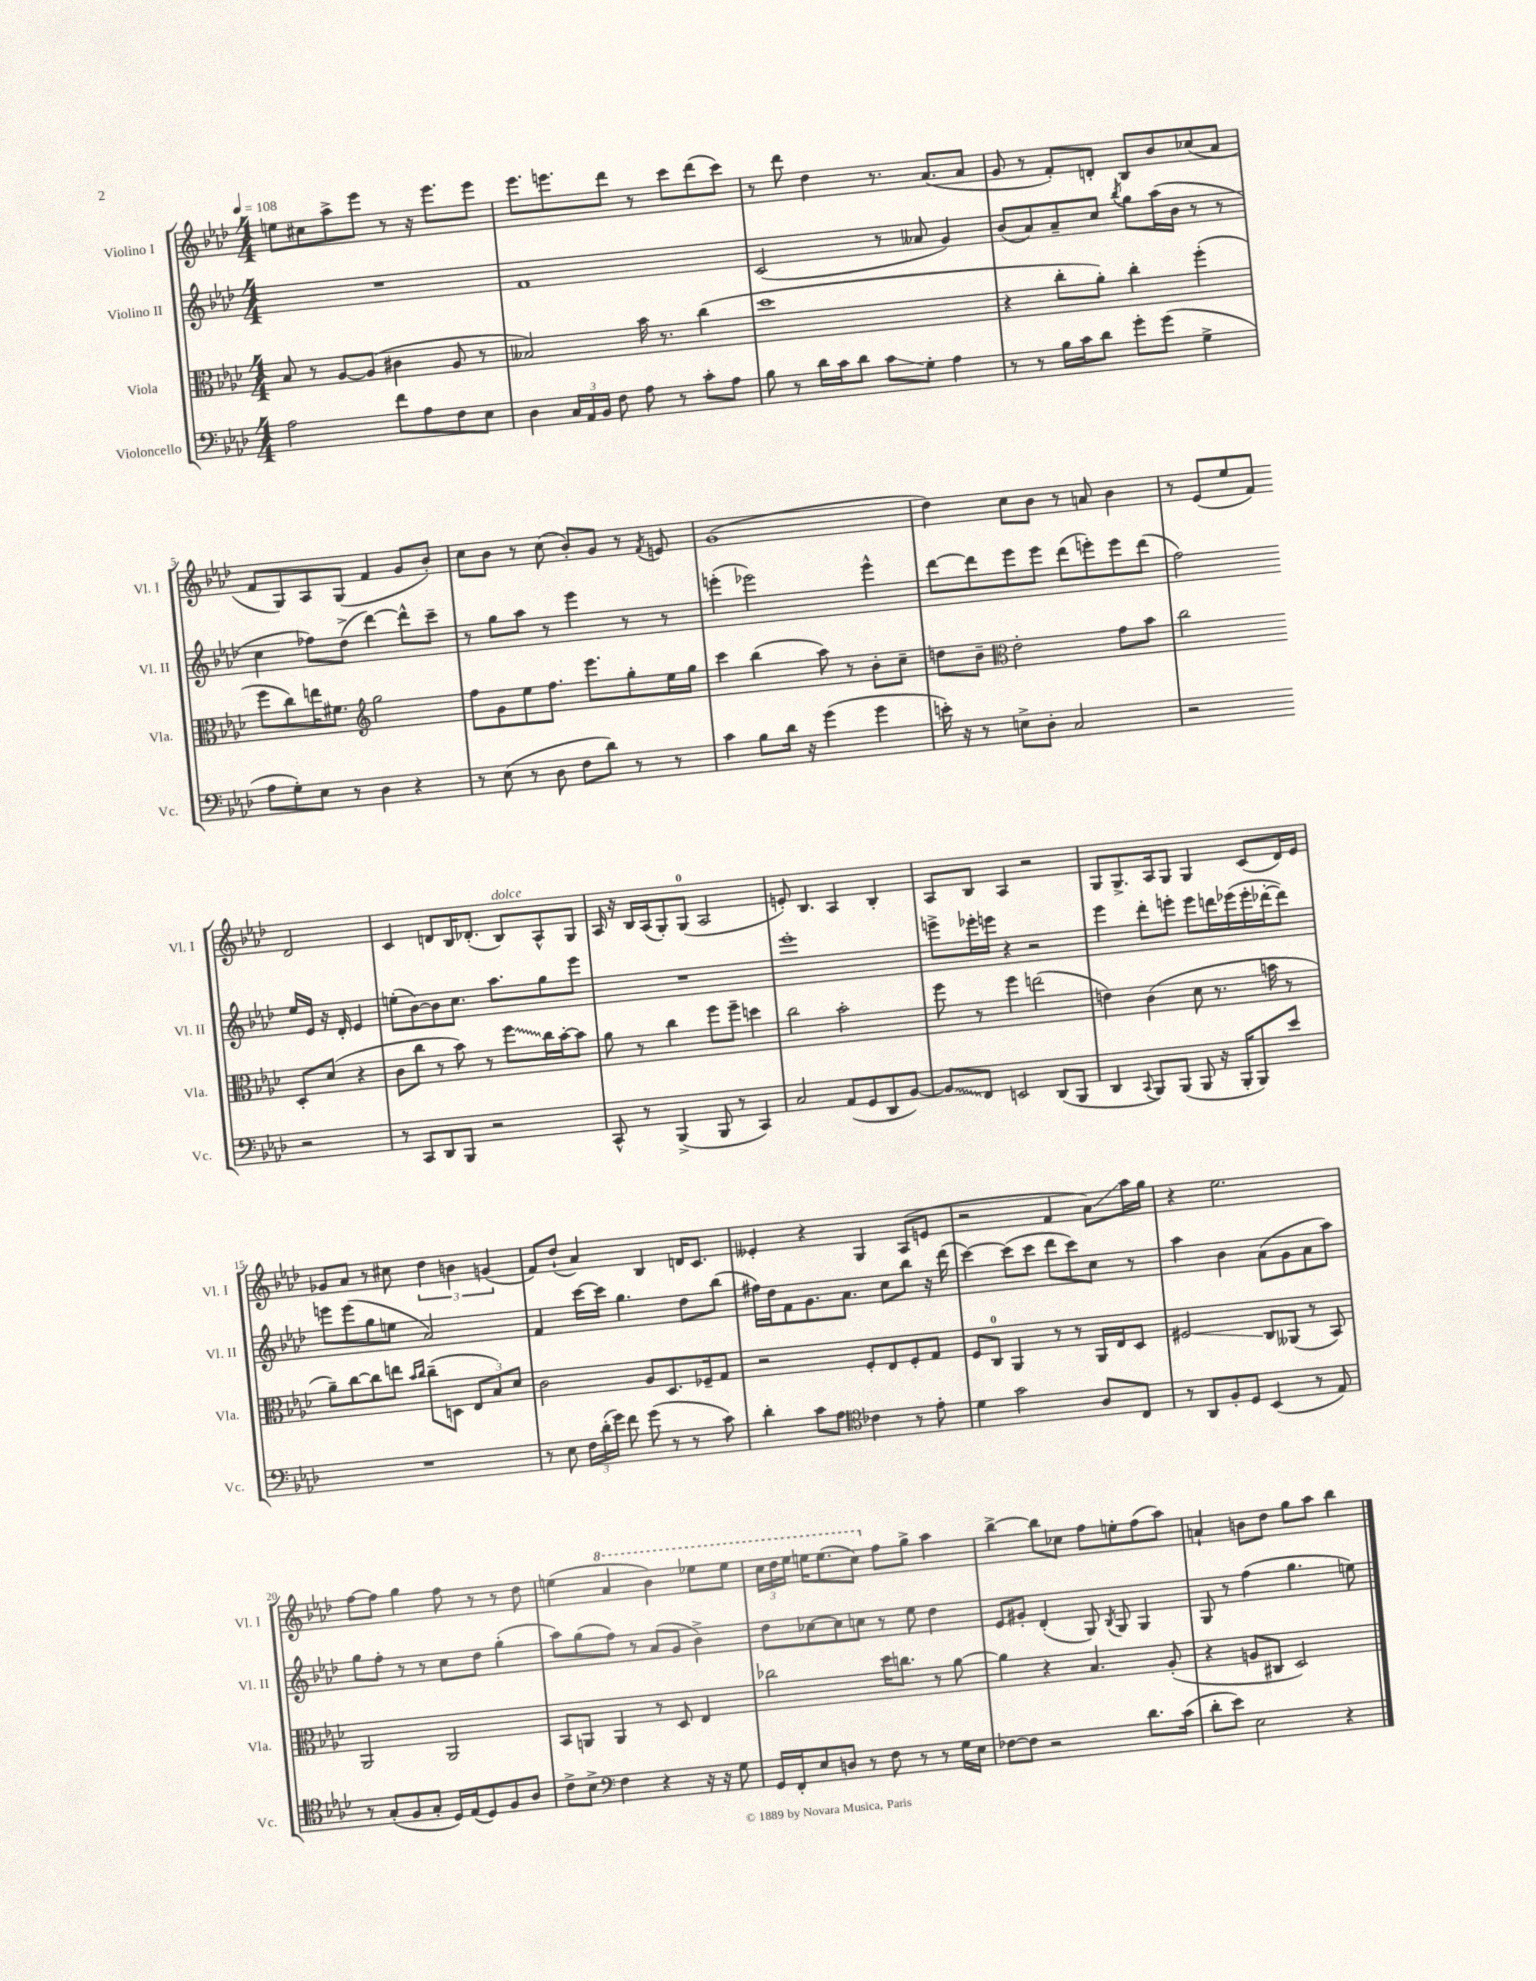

**kern	**kern	**kern	**kern
*staff4	*staff3	*staff2	*staff1
*clefF4	*clefC3	*clefG2	*clefG2
*k[b-e-a-d-]	*k[b-e-a-d-]	*k[b-e-a-d-]	*k[b-e-a-d-]
*M4/4	*M4/4	*M4/4	*M4/4
*MM108	*MM108	*MM108	*MM108
2A-	8B-	1r	8ee
.	8r	.	8cc#
.	[8A-	.	8aa-^
.	(8A-]	.	8eee-
8f	4c#	.	8r
8A-	.	.	16r
.	.	.	8.eee-
8F	8A-	.	.
8E-	8r	.	8eee-
=	=	=	=
4D-	2B--)	1f	8.eee-
.	.	.	8.eee
24C	.	.	.
24AA-	.	.	.
24BB-	.	.	.
8F	.	.	8ddd-
8A-	16b-	.	8r
.	8.r	.	.
8r	.	.	8ccc
8c'	(4cc	.	(8ddd-
8A-	.	.	8ccc)
=	=	=	=
8B-	1dd-	(2c	8r
8r	.	.	8ddd-
16d-	.	.	4dd-
16c	.	.	.
8d-	.	.	.
8c	.	8r	8.r
8G'	.	8a--	.
.	.	.	(8.a-
4A-	.	4g)	.
.	.	.	8a-
=	=	=	=
8r	4r	(8b-	8g
8r	.	8a-)	8r
16B-	8cc'	8a-~	8f')
16c	.	.	.
8d-	8a-')	8cc	8d'
.	.	8qbb-	.
8g'	4cc'	8gg	8B-
(8g	.	(16aa-	8b-
.	.	16b-	.
4G^	(4ff'	8r	(8cc-
.	.	8r	8a-
=	=	=	=
8A-	8ff	4cc	8f
8G')	8cc)	.	8G)
8E-	16ee	8ff-)	8A-
.	8.f#	.	.
8r	.	(8dd-^	(8G
*	*clefG2	*	*
4D-	2gg	[4ddd-)	4f
4r	.	8ddd-^^]	8g
.	.	8ccc~	8b-')
=	=	=	=
8r	8ff	8r	8cc
(8E-	8g	8gg	8b-
8r	8ee-	8aa-	8r
8D-	8.ff	8r	(8cc
8F	.	4eee-	8b-')
.	8.eee-	.	.
8d-)	.	.	8g
8r	8gg'	8r	8r
.	.	.	8qf
8r	16ee-	8r	8e
.	16gg	.	.
=	=	=	=
4c	4ccc	(4eee'	(1g
8B-	(4bb-	2eee-)	.
16d-	.	.	.
16r	.	.	.
(4g	8aa-)	.	.
.	8r	.	.
4g	8b-'	4eee-^^	.
.	8cc~	.	.
=	=	=	=
16e')	8dd	[8ddd-	4dd-)
16r	.	.	.
8r	8b-~	8ddd-]	.
*	*clefC3	*	*
8E^	2e-'	8eee-	8cc
8D-'	.	8eee-	8b-
2C	.	(8ddd-	8r
.	.	8eee')	8a
.	8g	8eee	4b-
.	8b-	(8ddd-	.
=	=	=	=
2r	2cc	2ff)	8r
.	.	.	(8e-
.	.	.	8ee-
.	.	.	8f)
2r	8D-'	16ee-	2d-
.	.	16e-	.
.	(8d-	16r	.
.	.	16d-'	.
.	4r	4e-	.
=	=	=	=
8r	8c	(8ee'	4c
8CC	8cc	[8b-)	.
8DD-	8r	8b-]	8d
8BBB-	8b-)	8.cc	16B-
.	.	.	(8.d-'
2r	8r	.	.
.	.	8.aa-	.
.	8ff	.	8B-)
.	16cc	8gg	8A-^^
.	[16b-'	.	.
.	8b-]	8eee-	8G
=	=	=	=
8CC^^	8a-	1r	16A-
.	.	.	16r
8r	8r	.	16B-
.	.	.	(16A-
(4BBB-^	4cc	.	8G')
.	.	.	(8G
8BBB-	8ff	.	2A-
8r	8ff~	.	.
4CC)	4dd	.	.
=	=	=	=
2C	2cc	1eee-'	8e')
.	.	.	4.B-
(8AA-	2b-'	.	4A-
8GG	.	.	.
8DD-	.	.	4B-'
[8BB-)	.	.	.
=	=	=	=
8BB-]	8ff	8eee^	8A-
8FF	8r	16eee-'	8B-
.	.	16eee	.
2EE	4ff	4r	4A-
.	(2ee	2r	2r
(8DD-	.	.	.
8BBB-	.	.	.
=	=	=	=
4DD-	4e)	4eee-	8G
.	.	.	8.G^
8qqCC	.	.	.
8BBB-)	(4c	8ddd-'	.
.	.	.	16A-
(8BBB-	.	8eee'	8G
8BBB-	8d-	8eee	4G
16r	8.r	16ddd	.
16BBB-'	.	(16eee-	.
8BBB-)	.	16eee-'	(8c
.	16b	[16ddd-'	.
8e-	8r	8ddd-])	16d-)
.	.	.	16e-
=	=	=	=
1r	8a-~)	8eee	8g-
.	[8cc	(8eee	8a-
.	8cc]	8gg	8r
.	8ee	8ee	8cc#
.	16qqb-	.	.
.	16qqcc	.	.
.	(8cc~	2a-)	6dd-
.	8D	.	.
.	.	.	6b
.	12E-	.	.
.	12B-)	.	(6g
.	12d-	.	.
=	=	=	=
8r	2c	4f	8f)
8E-	.	.	(8dd-`
24F	.	[16ccc	4a-)
(24d-'	.	.	.
.	.	16ccc]	.
24g)	.	.	.
8f	.	4.gg	.
(8g	8A-	.	4B-
8r	8.D-	.	.
8r	.	8dd-	16d
.	16F-~	.	8.c
8c)	8G	(8bb-	.
=	=	=	=
4d-'	2r	16ff#)	4e--'
.	.	16dd-	.
.	.	8f	.
8c	.	8.g	4r
8A-	.	.	.
.	.	8.a-	.
*clefC4	*	*	*
4c-	8F'	.	4G
.	8E-	8cc	.
8r	8F'	8bb-	(8A-
8e-'	8G	16r	8e
.	.	(16ddd-	.
=	=	=	=
4d-	8F	[4ccc)	2r
.	8C	.	.
2g	4AA-	(8ccc]	.
.	.	8ccc	.
.	8r	8ddd-	4f
.	8r	8ccc)	.
8A-	16AA-	8cc	8a-)
.	16E-	.	.
8C	8D-	8r	16aa-
.	.	.	16gg
=	=	=	=
8r	2F#	4aa-	4r
8AA-	.	.	.
8F'	.	4b-	2.ee-
8D-	.	.	.
(4BB-	8C	(8a-	.
.	(8AA--	8g	.
8r	8r	8a-	.
8E-)	8BB-)	8aa-)	.
=	=	=	=
8r	2AA-	8gg	[8ff
(8G'	.	8ff'	8ff]
8F	.	8r	4gg
8G'	.	8r	.
16D-)	2AA-	8cc	8ff
(16E-	.	.	.
8D-)	.	8dd-	8r
8F	.	(4gg'	8r
8A-	.	.	8dd-
=	=	=	=
8c^	8BB-	8aa-)	(4ee
8B-^	8AA	(8gg	.
*clefF4	*	*	*
4F	4AA	8ff)	4aa-
.	.	8r	.
4r	8r	(8a-	4bb-)
.	8D-	8g	.
16r	4E-	4b-^)	8eee-
16r	.	.	.
8G	.	.	8eee-
=	=	=	=
16GG	2cc-	8dd-	24ccc
.	.	.	24ddd-
16FF'	.	.	.
.	.	.	24eee-
8E-	.	[8cc-	16eee
.	.	.	(8.eee
8D	.	8cc-]	.
8r	.	8cc	8ccc)
8F	16dd-	8r	8ff
.	8.cc	.	.
8r	.	8ee-	8gg^
8r	8r	4dd-	4aa-
16G	[8a-	.	.
16E-	.	.	.
=	=	=	=
[8F-	4a-]	8e-	[4bb-^
8F-]	.	8g#'	.
2r	4r	(4d-'	8bb-]
.	.	.	8cc-
.	4.B-	8G)	8ff
.	.	8qB-	.
.	.	8G	8ee'
8.d-	.	4G	(8ff
.	(8A-'	.	8aa-)
(16c	.	.	.
=	=	=	=
8d-'	4r	8G	4a`
8e-)	.	8r	.
2E-	8A	(4ff	8b
.	8C#	.	8dd-
.	2D-)	4.gg	8gg
.	.	.	8aa-
4r	.	.	4bb-
.	.	8ee)	.
==	==	==	==
*-	*-	*-	*-
